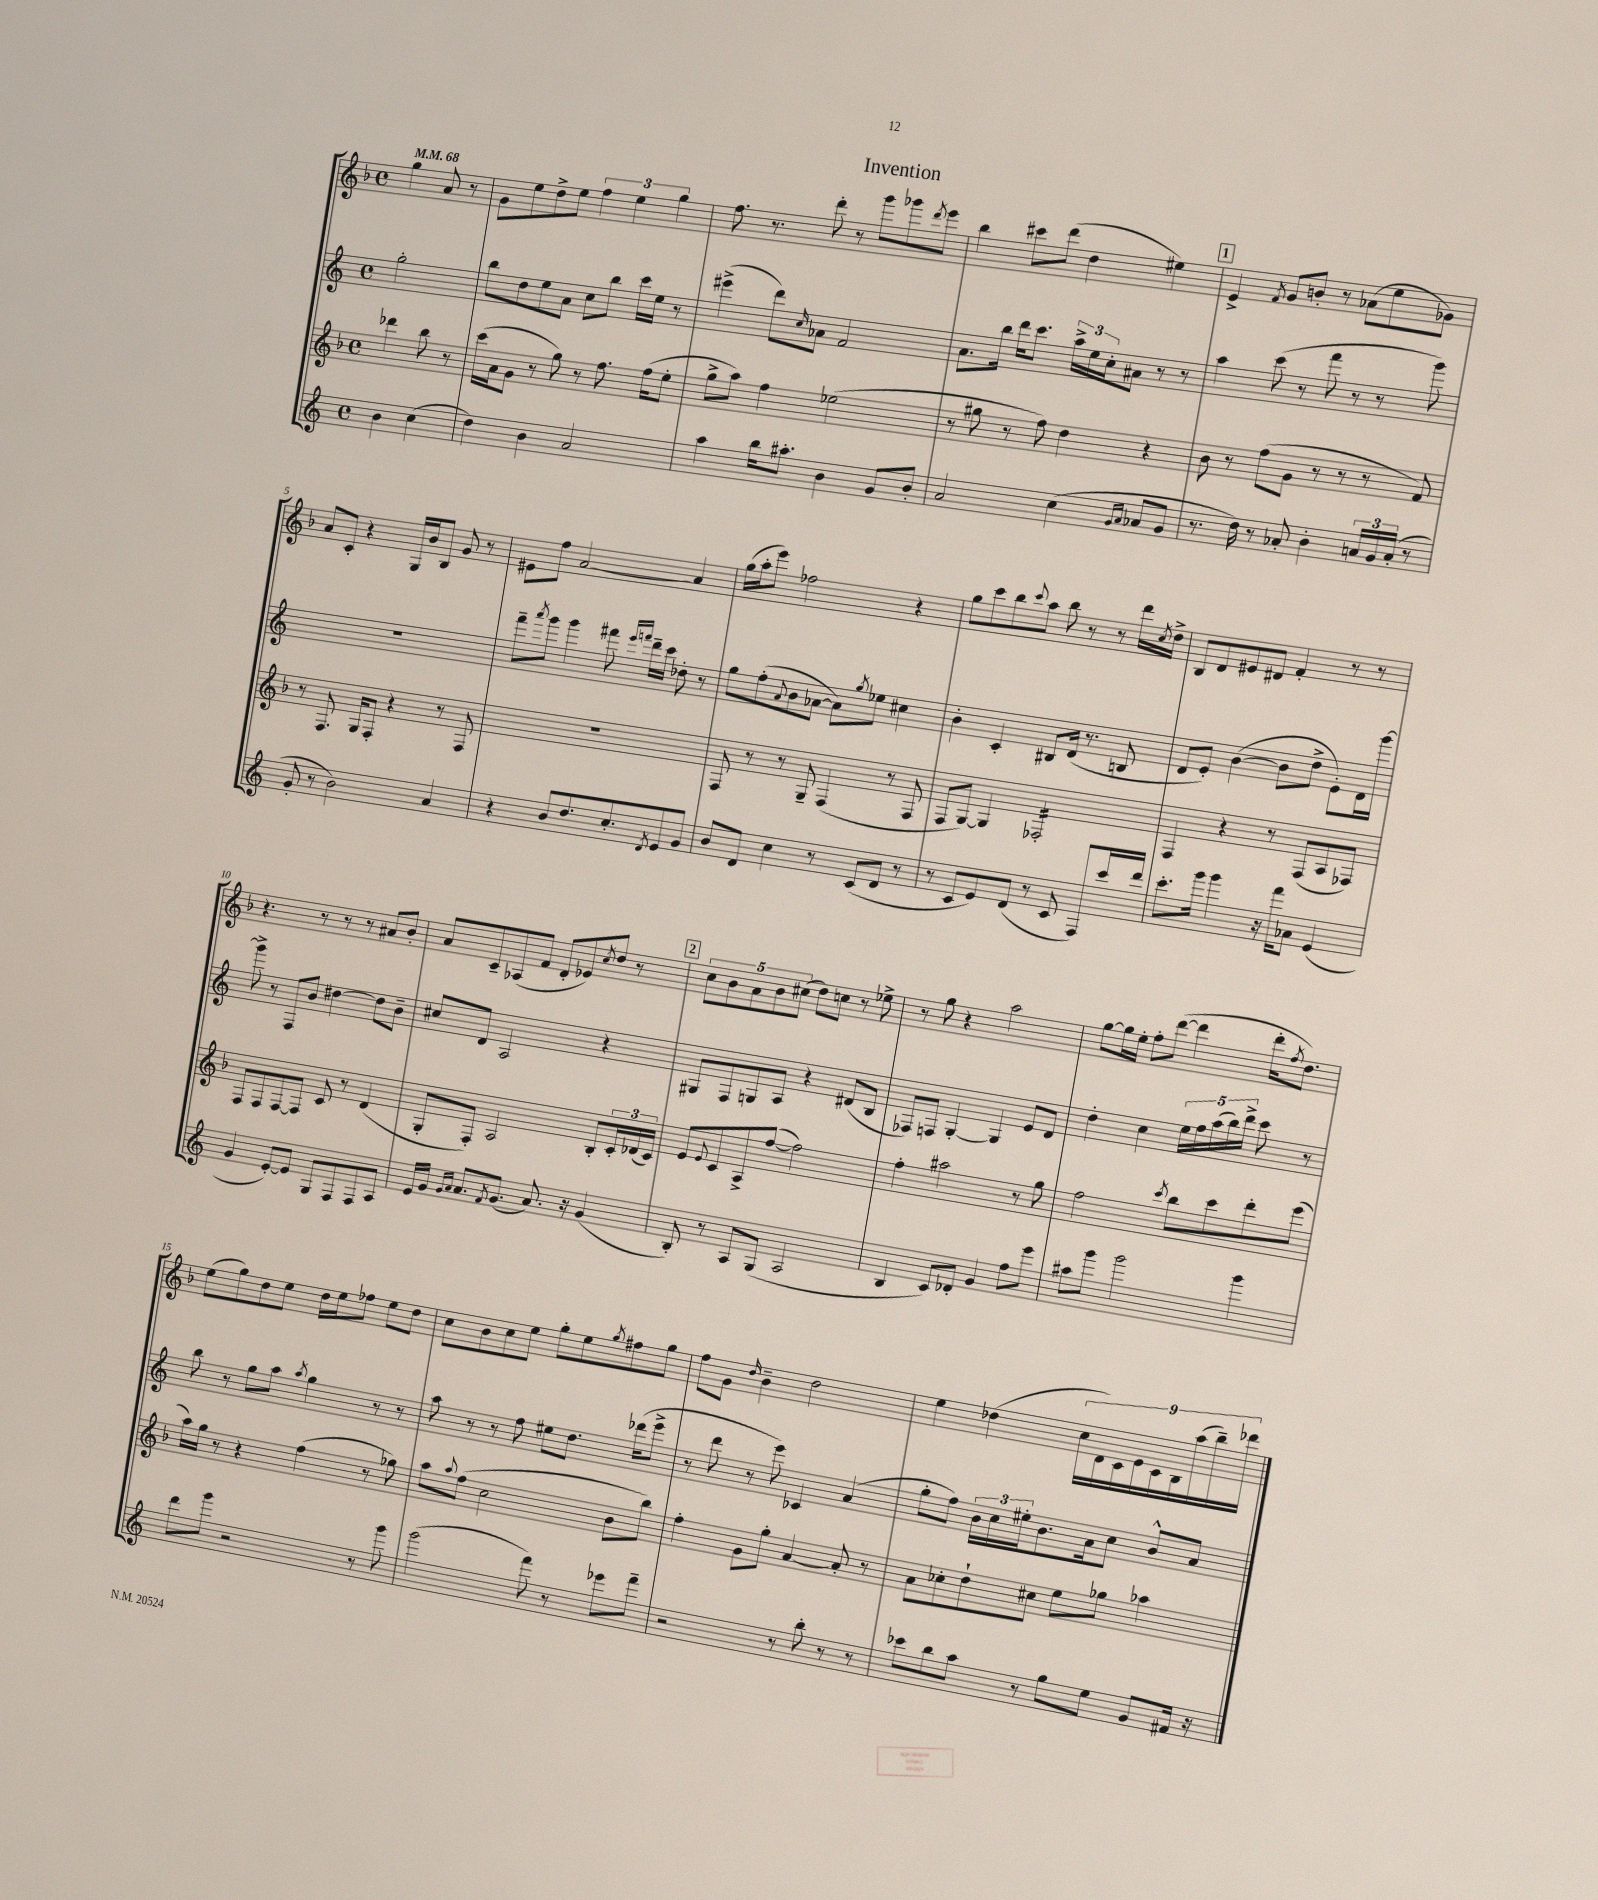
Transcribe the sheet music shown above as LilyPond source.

\header { title = "Invention" }
<<
\new StaffGroup <<
\new Staff = "s0" {
    \clef treble \key f \major \defaultTimeSignature \time 4/4 \partial 2 \tempo 4 = 68
    g''4 a'8 r8 |
    g'8 e''8 d''8-> e''8 \tuplet 3/2 { f''4 e''4 g''4 } |
    f''8. r8. d'''8-. r8 g'''8 ges'''8 \acciaccatura { d'''8 } e'''8 |
    bes''4 cis'''8 d'''8( d''4 eis''4) |
    \mark \markup { \box "1" } e'4-> \acciaccatura { f'8 } g'8 b'8-. r8 aes'8( e''8 ges'8) |
    a'8 c'8-. r4 g16 bes'16 bes8 g'8 r8 |
    eis'8 f''8 a'2~ a'4 |
    g''16( a''16-. e'''8) fes''2 r4 |
    g''8 c'''8 bes''8 \appoggiatura { c'''8 } a''8 bes''8 r8 r8 d'''16 \acciaccatura { c''8 } d''16-> |
    bes8 d'8 eis'8 dis'8 f'4-. r8 r8 |
    r4. r8 r8 r8 ais'8 bes'8-. |
    a'8 c'8-- aes8( f'8 d'8-. ees'8) \acciaccatura { c''8 } d''8 r8 |
    \mark \markup { \box "2" } \tuplet 5/4 { c''8 bes'8 a'8 bes'8 cis''8( } d''8) c''8 r8 ees''8-> |
    r8 g''8 r4 a''2 |
    g''8~ g''16 e''16-. f''8-. d'''8~( d'''4 d'''16-. \acciaccatura { f''8 } d''8.) |
    e''8( g''8) d''8 e''8 d''16 e''16 fes''8 e''8 d''8 |
    c''8 bes'8 c''8 e''8 g''8-. e''8 \acciaccatura { g''8 } fis''8 g''8 |
    f''8 g'8 \grace { d''16 } bes'4-- d''2 |
    e''4 des''4( \tuplet 9/8 { c''16 d'16) c'16 e'16 c'16 bes16 a''16( bes''16--) des'''16 } \bar "|." |
}
\new Staff = "s1" {
    \clef treble \key c \major \defaultTimeSignature \time 4/4 \partial 2
    g''2-. |
    b''8 d''8 e''8 a'8 c''8 b''8 c'''16 e''16 r8 |
    eis'''4->( d'''8) \grace { c''16 } aes'8 f'2 |
    a'8. b''16 d'''16 c'''8. \tuplet 3/2 { a''16-> e''16 c''16-. } ais'8 r8 r8 |
    \mark \markup { \box "1" } a''4 c'''8( r8 f'''8 r8 r8 g'''8) |
    R1 |
    f'''8-- \acciaccatura { a'''8 } g'''8 g'''4 fis'''8 \grace { e'''16 f'''16 } d'''16-- c'''16 des''8-. r8 |
    g''8 f''8-.( \appoggiatura { a'8 } b'8 aes'8~ aes'8) \acciaccatura { g''8 } ees''8 cis''4 |
    b'4-. c'4-. bis8 d'16( r8. b8 |
    d'8 e'8-.) b'4~( b'8 d''8-> e'8-.) d'16 g'''16~ |
    g'''8-> r8 f8 b'8 dis''4~ dis''8 b'8-- |
    cis''8 d'8 a2 r4 |
    \mark \markup { \box "2" } gis8 f8 g8 a8 r4 dis'8( b8 |
    fes8) f8 g4~-. g4 e'8 d'8 |
    d''4-. c''4 \tuplet 5/4 { e''16 f''16 a''16( b''16) d'''16-> } c'''8 r8 |
    b''8 r8 g''8 a''8 \acciaccatura { a''8 } g''4 r8 r8 |
    a''8 r8 r8 f''8 eis''8 d''8. des'''16( e'''8-> |
    r8 d'''8 r8 e'''8) ces'4 a'4( |
    g''8-. f''8) \tuplet 3/2 { b'16 c''16 eis''16-. } b'8. a'16 c''8 b'8-^ a'8 \bar "|." |
}
\new Staff = "s2" {
    \clef treble \key f \major \defaultTimeSignature \time 4/4 \partial 2
    des'''4 bes''8 r8 |
    c'''16( a'16 g'8 r8 g''8) r8 f''8. f''16( e''8-. |
    g''8-> a''8) f''4 ees''2( |
    r8 gis''8 r8 f''8) d''4 r4 |
    \mark \markup { \box "1" } bes'8 r8 f''8( g'8 r8 r8 r8 f'8) |
    r8 f8. g16 f8-. r4 r8 f8 |
    R1 |
    f8 r8 r8 g8-- f4( r8 f8 |
    f8 g8~) g4 fes2:16-. |
    f4 r4 r8 f8( a8 fes8) |
    f8 f8 f8~ f8 c'8 r8 d'4( |
    g8-. f8-.) a2 bes8-. \tuplet 3/2 { c'16-. des'16( c'16) } |
    \mark \markup { \box "2" } e'8 \appoggiatura { e'8 } c'8 a8-> f''8~( f''2) |
    f''4-. ais''2 r8 g''8 |
    f''2 \acciaccatura { c'''8 } bes''8 c'''8 d'''8-. e'''8( |
    a''16) g''16 r8 r4 f''4( r8 ges''8) |
    a''8 \appoggiatura { a''8 } f''8( c''2 bes'8 bes''8) |
    f''4-. g'8 g''8-. a'4~ a'8-. r8 |
    a'8 ces''8-. d''8-! cis''8 e''8 ges''8 aes''4 \bar "|." |
}
\new Staff = "s3" {
    \clef treble \key c \major \defaultTimeSignature \time 4/4 \partial 2
    b'4 c''4( |
    d''4) b'4 a'2 |
    a''4 b''16 ais''8.-. b'4 g'8 b'8-. |
    a'2 c''4( \grace { g'16 a'16 } aes'8 g'8 |
    \mark \markup { \box "1" } r8. d''16) r8 aes'8-. b'4-. \tuplet 3/2 { a'16 g'16 a'16-.( } r8 |
    g'8-. r8 b'2) a'4 |
    r4 b'8 d''8. c''8.-. \acciaccatura { d'8 } e'8 g'8 |
    b'8 d'8 c''4 r8 c'8( d'8 r8 |
    r8 c'8 e'8) d'8( r8 c'8 f8) c'''16 d'''16 |
    c'''8.-. g'''16 g'''4 r16 f'''16 aes'8 e'4( |
    g'4 e'8~-.) e'8 g8 f8 f8 a8 |
    e'16 g'16 \grace { g'16 a'16 } a'8. \acciaccatura { f'8 } g'8.( a'8.) r16 g'4( |
    \mark \markup { \box "2" } b8-.) r8 a8 g8( a2 |
    b4 c'8) des'8-. g'4 f''8 e'''8 |
    ais''8 g'''8 g'''2 g'''4 |
    d'''8 g'''8 r2 r8 g'''8 |
    g'''2( f'''8) r8 ees'''8 f'''8-- |
    r2 r8 b''8-. r8 r8 |
    ces'''8 b''8 a''8 r8 g''8 e''8 g'8 fis'16 r16 \bar "|." |
}
>>
>>
